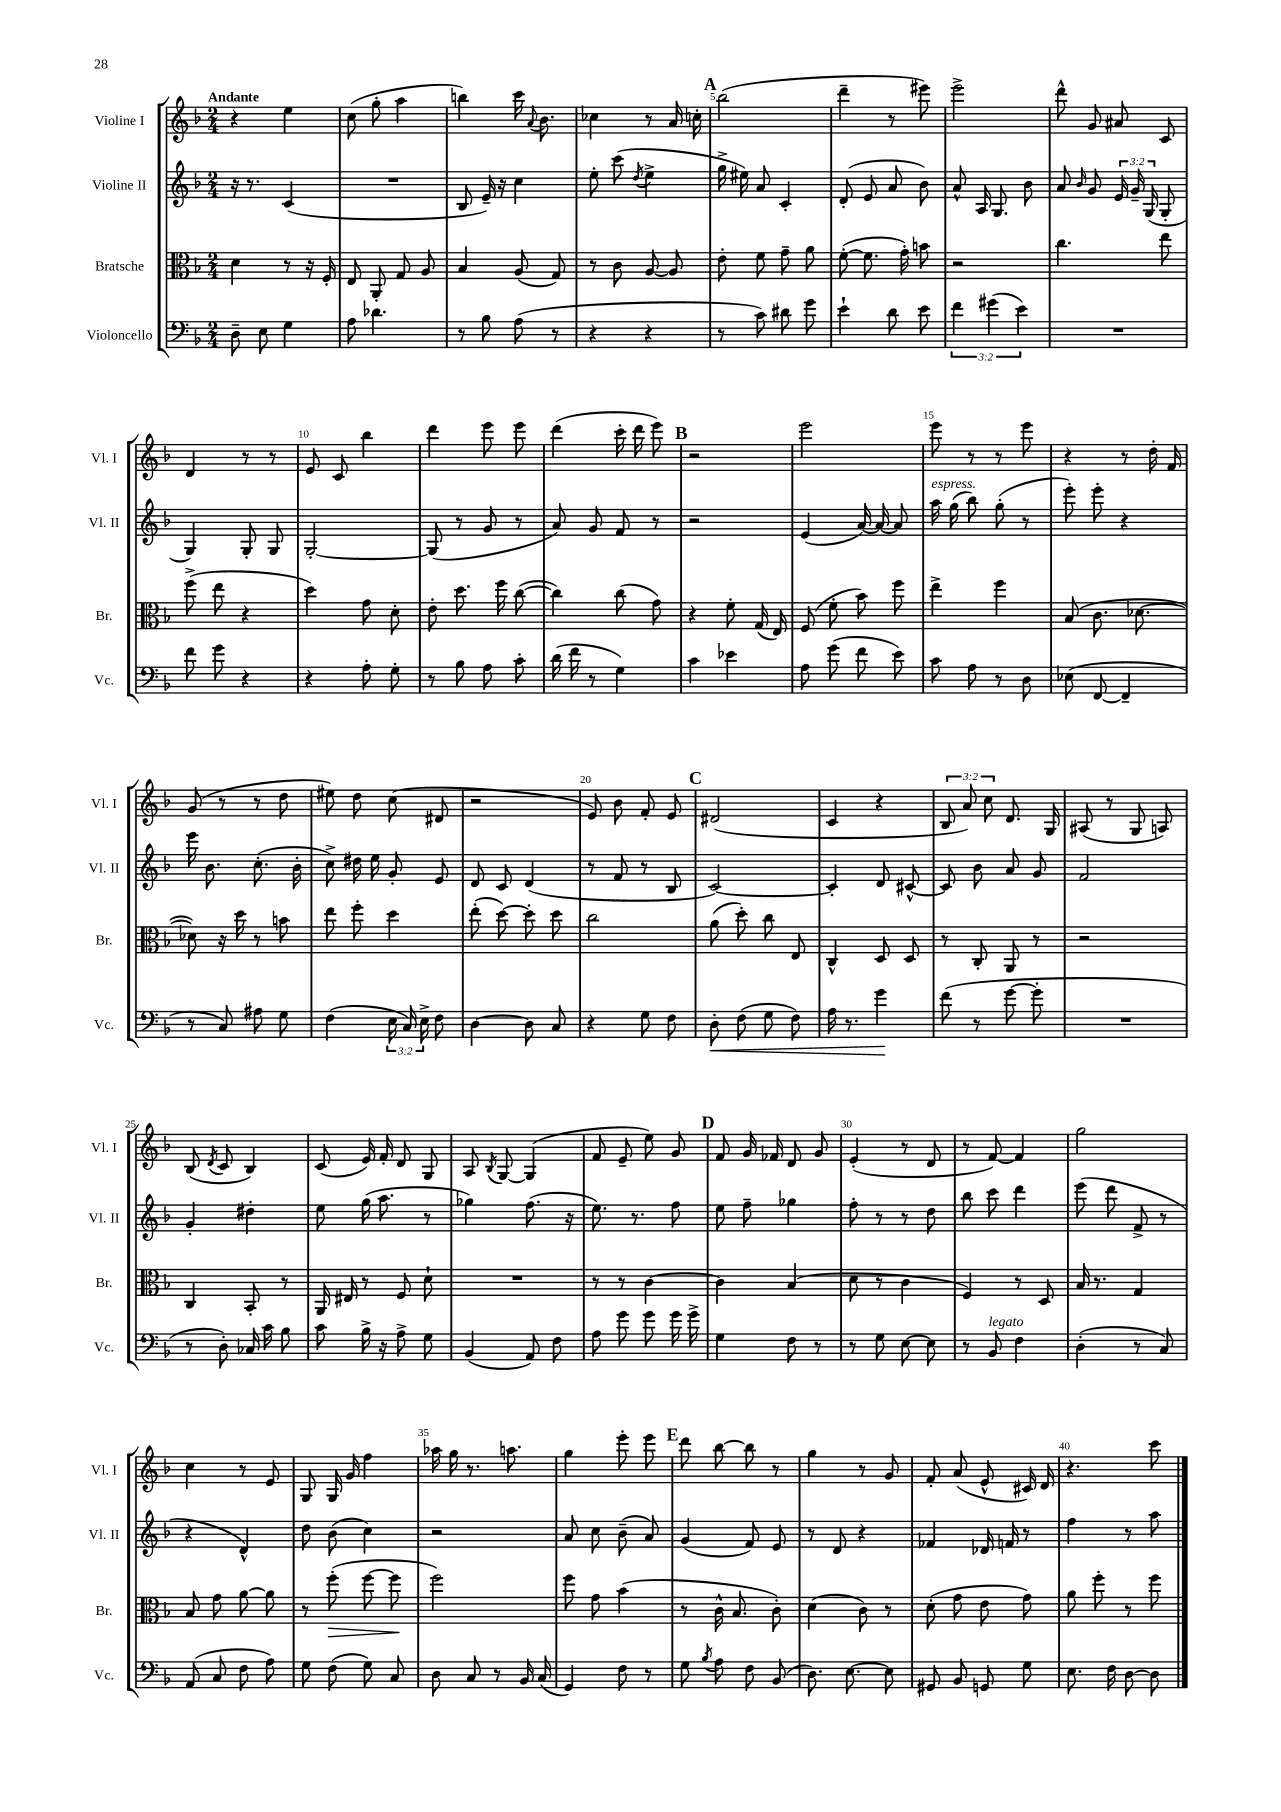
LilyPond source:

<<
\new StaffGroup <<
\new Staff = "s0" \with { instrumentName = "Violine I" shortInstrumentName = "Vl. I" } {
    \clef treble \key f \major \numericTimeSignature \time 2/4 \override Staff.TupletNumber.text = #tuplet-number::calc-fraction-text \tempo "Andante"
    \autoBeamOff r4 e''4 |
    c''8( g''8-. a''4 |
    b''4) c'''16 \appoggiatura { a'8 } bes'8. |
    ces''4 r8 a'16 c''16-. |
    \mark \markup { \bold "A" } bes''2( |
    d'''4-- r8 eis'''8) |
    e'''2-> |
    d'''8-^ g'8 ais'8 c'8 |
    d'4 r8 r8 |
    e'8 c'8 bes''4 |
    d'''4 e'''8 e'''8 |
    d'''4( c'''16-. d'''16 e'''8) |
    \mark \markup { \bold "B" } r2 |
    e'''2 |
    e'''8 r8 r8 e'''8 |
    r4 r8 d''16-. f'16 |
    g'8( r8 r8 d''8 |
    eis''8) d''8 c''8( dis'8 |
    r2 |
    e'8) bes'8 f'8-. e'8 |
    \mark \markup { \bold "C" } dis'2( |
    c'4 r4 |
    \tuplet 3/2 { bes8 a'8) c''8 } d'8. g16 |
    ais8( r8 g8 a8) |
    bes8( \acciaccatura { d'8 } c'8 bes4) |
    c'8( e'16) f'16-. d'8 g8 |
    a8 \acciaccatura { bes8 } g8~ g4( |
    f'8 e'8-- e''8) g'8 |
    \mark \markup { \bold "D" } f'8 g'16 fes'16 d'8 g'8 |
    e'4-.( r8 d'8 |
    r8 f'8~) f'4 |
    g''2 |
    c''4 r8 e'8 |
    g8 g16 g'16 f''4 |
    aes''16 g''16 r8. a''8. |
    g''4 e'''8-. e'''8 |
    \mark \markup { \bold "E" } d'''8 bes''8~ bes''8 r8 |
    g''4 r8 g'8 |
    f'8-. a'8( e'8-^ cis'16) d'16 |
    r4. c'''8 \bar "|." |
}
\new Staff = "s1" \with { instrumentName = "Violine II" shortInstrumentName = "Vl. II" } {
    \clef treble \key f \major \numericTimeSignature \time 2/4 \override Staff.TupletNumber.text = #tuplet-number::calc-fraction-text
    \autoBeamOff r16 r8. c'4( |
    R2 |
    bes8 e'16--) r16 c''4 |
    e''8-. c'''8( \acciaccatura { d''8 } e''4-> |
    \mark \markup { \bold "A" } g''16-> eis''16) a'8 c'4-. |
    d'8-.( e'8 a'8 bes'8) |
    a'8-^ a16 g8. bes'8 |
    a'8 \grace { bes'16 } g'8 \tuplet 3/2 { e'16 g'16-- g16( } g8-. |
    g4) g8-. g8 |
    g2~-. |
    g8( r8 g'8 r8 |
    a'8) g'8 f'8 r8 |
    \mark \markup { \bold "B" } r2 |
    e'4( a'16~) a'16~ a'8 |
    a''16^\markup { \italic "espress." } g''16( bes''8) g''8-.( r8 |
    e'''8-.) e'''8-. r4 |
    e'''16 bes'8. c''8.-.( bes'16-. |
    c''8->) dis''16 e''16 g'8-. e'8 |
    d'8 c'8 d'4( |
    r8 f'8 r8 bes8 |
    \mark \markup { \bold "C" } c'2~) |
    c'4-. d'8 cis'8~-^ |
    cis'8 bes'8 a'8 g'8 |
    f'2 |
    g'4-. dis''4-. |
    e''8 g''16( a''8. r8 |
    ges''4) f''8.( r16 |
    e''8.) r8. f''8 |
    \mark \markup { \bold "D" } e''8 f''8-- ges''4 |
    f''8-. r8 r8 d''8 |
    bes''8 c'''8 d'''4 |
    e'''8( d'''8 f'8-> r8 |
    r4 d'4-^) |
    d''8 bes'8( c''4) |
    r2 |
    a'8 c''8 bes'8--( a'8) |
    \mark \markup { \bold "E" } g'4( f'8) e'8 |
    r8 d'8 r4 |
    fes'4 des'16 f'16 r8 |
    f''4 r8 a''8 \bar "|." |
}
\new Staff = "s2" \with { instrumentName = "Bratsche" shortInstrumentName = "Br." } {
    \clef alto \key f \major \numericTimeSignature \time 2/4
    \autoBeamOff d'4 r8 r16 f16-. |
    e8 a,8-. g8 a8 |
    bes4 a8( g8) |
    r8 c'8 a8~ a8 |
    \mark \markup { \bold "A" } e'8-. f'8 g'8-- a'8 |
    f'8~-.( f'8. g'16-.) b'8 |
    r2 |
    c''4. e''8 |
    f''8->( e''8 r4 |
    d''4) g'8 d'8-. |
    e'8-. d''8. f''16 c''8~( |
    c''4) c''8( g'8) |
    \mark \markup { \bold "B" } r4 f'8-. g16( e16) |
    f8( f'8-. bes'8) f''8 |
    e''4-> f''4 |
    bes8( c'8. des'8.~ |
    des'8) r16 d''16 r8 b'8 |
    e''8 f''8-. d''4 |
    e''8-.( d''8~) d''8-. d''8 |
    c''2 |
    \mark \markup { \bold "C" } a'8( d''8-.) c''8 e8 |
    c4-^ d8 d8 |
    r8 c8-. a,8 r8 |
    r2 |
    c4 bes,8-. r8 |
    a,16 eis16 r8 f8 d'8-! |
    R2 |
    r8 r8 c'4~ |
    \mark \markup { \bold "D" } c'4 bes4( |
    d'8 r8 c'4 |
    f4) r8 d8 |
    bes16 r8. g4 |
    bes8 g'8 a'8~ a'8 |
    r8 f''8-.\>( f''8~ f''8\! |
    f''2) |
    f''8 g'8 bes'4( |
    \mark \markup { \bold "E" } r8 c'16-^ bes8. c'8-.) |
    d'4( c'8) r8 |
    d'8-.( g'8 e'8 g'8) |
    a'8 f''8-. r8 f''8 \bar "|." |
}
\new Staff = "s3" \with { instrumentName = "Violoncello" shortInstrumentName = "Vc." } {
    \clef bass \key f \major \numericTimeSignature \time 2/4 \override Staff.TupletNumber.text = #tuplet-number::calc-fraction-text
    \autoBeamOff d8-- e8 g4 |
    a8 des'4. |
    r8 bes8 a8( r8 |
    r4 r4 |
    \mark \markup { \bold "A" } r8 c'8) dis'8 g'8 |
    e'4-! d'8 e'8 |
    \tuplet 3/2 { f'4 gis'4( e'4) } |
    R2 |
    f'8 g'8 r4 |
    r4 a8-. g8-. |
    r8 bes8 a8 c'8-. |
    d'16( f'16 r8 g4) |
    \mark \markup { \bold "B" } c'4 ees'4 |
    a8 g'8( f'8 e'8) |
    c'8 a8 r8 d8 |
    ees8( f,8~ f,4-- |
    r8 c8) ais8 g8 |
    f4( \tuplet 3/2 { e16 c16) e16-> } f8 |
    d4~ d8 c8 |
    r4 g8 f8 |
    \mark \markup { \bold "C" } d8-.\< f8( g8 f8) |
    a16 r8. g'4\! |
    f'8( r8 g'8~ g'8-. |
    R2 |
    r8 d8-.) ces16 c'16 bes8 |
    c'8 bes16-> r16 a8-> g8 |
    bes,4( a,8) f8 |
    a8 g'8 g'8 g'16 g'16-> |
    \mark \markup { \bold "D" } g4 f8 r8 |
    r8 g8 e8~ e8 |
    r8 bes,8^\markup { \italic "legato" } f4 |
    d4-.( r8 c8) |
    a,8( c8 f8 a8) |
    g8 f8( g8) c8 |
    d8 c8 r8 bes,16 c16( |
    g,4) f8 r8 |
    \mark \markup { \bold "E" } g8 \acciaccatura { bes8 } a8 f8 bes,8( |
    d8.) e8.~ e8 |
    gis,8 bes,8 g,8 g8 |
    e8. f16 d8~ d8 \bar "|." |
}
>>
>>
\layout { \context { \Score \override BarNumber.break-visibility = ##(#f #t #t) barNumberVisibility = #(every-nth-bar-number-visible 5) } }
